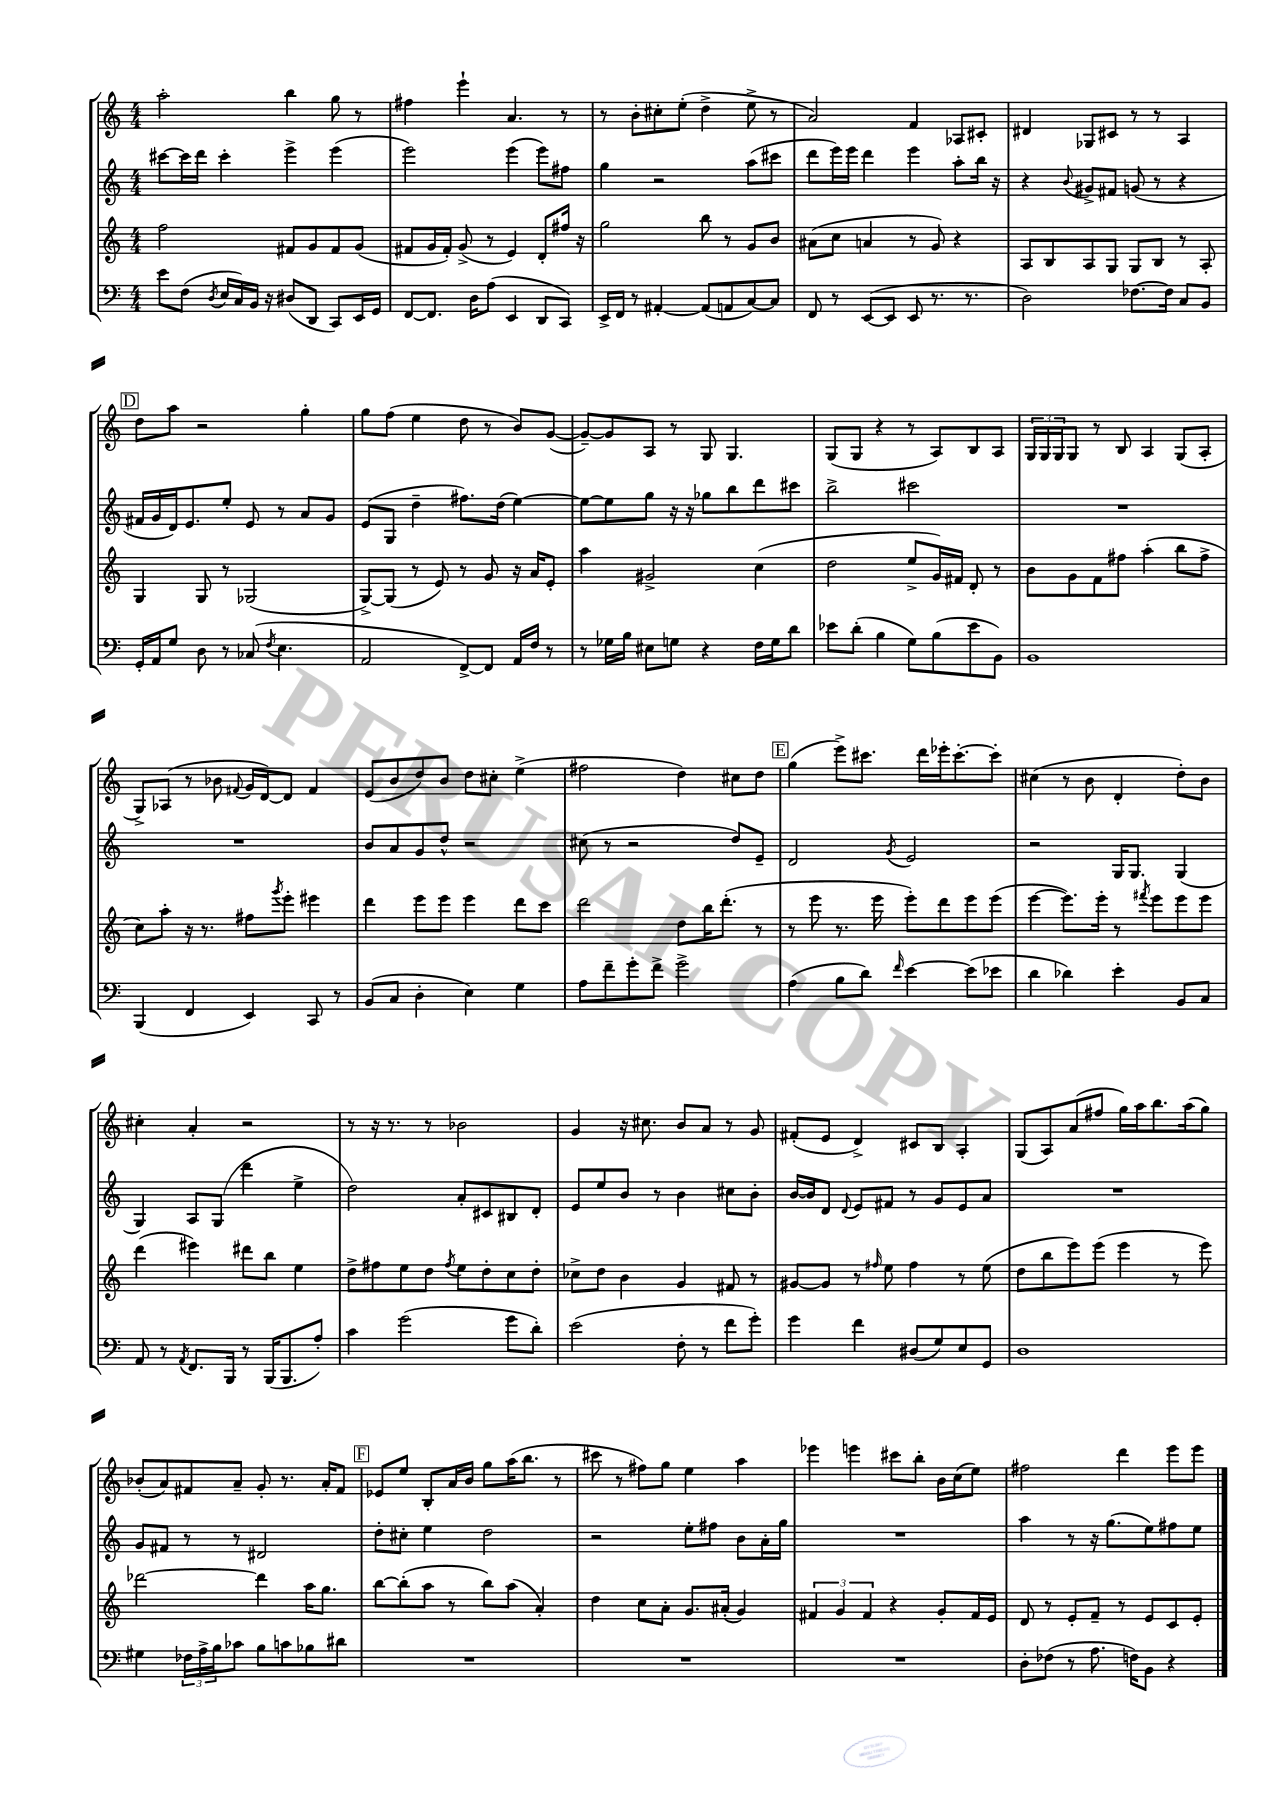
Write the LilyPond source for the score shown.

<<
\new StaffGroup <<
\new Staff = "s0" {
    \clef treble \key c \major \numericTimeSignature \time 4/4
    a''2-. b''4 g''8 r8 |
    fis''4 e'''4-! a'4. r8 |
    r8 b'8-. cis''8-. e''8-.( d''4-> e''8-> r8 |
    a'2) f'4 aes8 cis'8-. |
    dis'4 ges8 cis'8 r8 r8 a4 |
    \mark \markup { \box "D" } d''8 a''8 r2 g''4-. |
    g''8 f''8( e''4 d''8 r8 b'8) g'8~( |
    g'8~--) g'8 a8 r8 g8 g4. |
    g8( g8 r4 r8 a8) b8 a8 |
    \tuplet 3/2 { g16 g16 g16 } g8 r8 b8 a4 g8( a8-. |
    g8->) aes8( r8 bes'8 \appoggiatura { fis'8 } g'16 d'16~) d'8 fis'4 |
    e'8( b'8 d''8) b'8 d''8 cis''8-. e''4->( |
    fis''2 d''4) cis''8 d''8 |
    \mark \markup { \box "E" } g''4( e'''8->) cis'''8. d'''16 ees'''16-. cis'''8.~-. cis'''8-. |
    cis''4( r8 b'8 d'4-. d''8-.) b'8 |
    cis''4-. a'4-. r2 |
    r8 r16 r8. r8 bes'2 |
    g'4 r16 cis''8. b'8 a'8 r8 g'8 |
    fis'8-.( e'8 d'4->) cis'8 b8 a4-. |
    g8( a8) a'8( fis''8 g''16) a''16 b''8. a''16( g''8) |
    bes'8-.( a'8) fis'8 a'8-- g'8-. r8. a'16-. fis'8 |
    \mark \markup { \box "F" } ees'8 e''8 b8-. a'16 b'16 g''8 a''16( b''8. r8 |
    cis'''8 r8 fis''8) g''8 e''4 a''4 |
    ees'''4 e'''4 cis'''8 b''8-. b'16 c''16( e''8) |
    fis''2 d'''4 e'''8 e'''8 \bar "|." |
}
\new Staff = "s1" {
    \clef treble \key c \major \numericTimeSignature \time 4/4
    cis'''8~ cis'''16 d'''16 cis'''4-. e'''4-> e'''4( |
    e'''2) e'''4( e'''8) fis''8 |
    g''4 r2 a''8( cis'''8 |
    d'''8 e'''16) e'''16 d'''4 e'''4 a''8-. b''16 r16 |
    r4 \appoggiatura { b'8 } gis'8-> fis'8 g'8( r8 r4 |
    \mark \markup { \box "D" } fis'16 g'16 d'16) e'8. e''8-. e'8 r8 a'8 g'8 |
    e'8( g8 d''4-- fis''8.) d''16( e''4~) |
    e''8~ e''8 g''8 r16 r16 ges''8 b''8 d'''8 cis'''8 |
    b''2-> cis'''2 |
    R1 |
    R1 |
    b'8 a'8 g'8 d''8-^ r2 |
    cis''8( r8 r2 d''8) e'8-- |
    \mark \markup { \box "E" } d'2 \acciaccatura { g'8 } e'2 |
    r2 g16 g8. g4( |
    g4) a8 g8( d'''4 e''4-> |
    d''2) a'8-. cis'8 bis8 d'8-. |
    e'8 e''8 b'8 r8 b'4 cis''8 b'8-. |
    b'16~ b'16 d'8 \appoggiatura { d'8 } e'8 fis'8 r8 g'8 e'8 a'8 |
    R1 |
    g'8 fis'8 r8 r8 dis'2 |
    \mark \markup { \box "F" } d''8-. cis''8-. e''4 d''2 |
    r2 e''8-. fis''8 b'8 a'16-. g''16 |
    R1 |
    a''4 r8 r16 g''8.( e''8) fis''8 e''8 \bar "|." |
}
\new Staff = "s2" {
    \clef treble \key c \major \numericTimeSignature \time 4/4
    f''2 fis'8 g'8 fis'8 g'8( |
    fis'8 g'16 fis'16-.) g'8->( r8 e'4) d'8-. fis''16 r16 |
    g''2 b''8 r8 g'8 b'8 |
    ais'8( c''8 a'4 r8 g'8) r4 |
    a8 b8 a8 g8 g8 b8 r8 a8-. |
    \mark \markup { \box "D" } g4 g8 r8 ges2( |
    g8~->) g8( r8 e'8) r8 g'8 r16 a'16 e'8-. |
    a''4 gis'2-> c''4( |
    d''2 e''8-> g'16) fis'16 d'8-. r8 |
    b'8 g'8 f'8 fis''8 a''4-.( b''8 fis''8-> |
    c''8) a''8-. r16 r8. fis''8 \acciaccatura { g'''8 } e'''8-. eis'''4 |
    d'''4 e'''8 e'''8 e'''4 d'''8 c'''8 |
    d'''2 d''8 b''16 d'''8.-.( r8 |
    \mark \markup { \box "E" } r8 e'''8 r8. e'''16 e'''8-.) d'''8 e'''8 e'''8( |
    e'''4~ e'''8.) e'''16-. r8 \acciaccatura { fis'''8 } e'''8 e'''8 e'''8 |
    d'''4( eis'''4) dis'''8 b''8 e''4 |
    d''8-> fis''8 e''8 d''8 \acciaccatura { fis''8 } e''8 d''8-. c''8 d''8-. |
    ces''8-> d''8 b'4 g'4 fis'8 r8 |
    gis'8~ gis'8 r8 \grace { fis''16 } e''8 fis''4 r8 e''8( |
    d''8 b''8 e'''8) e'''8( e'''4 r8 e'''8) |
    des'''2~ des'''4 a''16 g''8. |
    \mark \markup { \box "F" } b''8~ b''8-.( a''8 r8 b''8) a''8( a'4-.) |
    d''4 c''8 a'8-. g'8. ais'16-.( g'4) |
    \tuplet 3/2 { fis'4 g'4 fis'4 } r4 g'8-. fis'16 e'16 |
    d'8 r8 e'8-. f'8-- r8 e'8 c'8 e'8-. \bar "|." |
}
\new Staff = "s3" {
    \clef bass \key c \major \numericTimeSignature \time 4/4
    e'8 f8( \acciaccatura { d8 } e16 c16) b,16 r16 dis8( d,8 c,8) e,16 g,16 |
    f,8~ f,8. d16 a8( e,4 d,8 c,8) |
    e,16-> f,16 r8 ais,4~-. ais,8( a,8 c8~) c8 |
    f,8 r8 e,8~( e,8 e,8 r8. r8. |
    d2) fes8.~ fes16 c8 b,8 |
    \mark \markup { \box "D" } g,16-. a,16 g8 d8 r8 ces8( \acciaccatura { f8 } e4. |
    a,2 f,8~->) f,8 a,16 f16 r8 |
    r8 ges16 b16 eis8 g8 r4 f16 g16 d'8 |
    ees'8 d'8-.( b4 g8) b8( ees'8 b,8) |
    b,1 |
    b,,4( f,4 e,4) c,8 r8 |
    b,8( c8 d4-. e4) g4 |
    a8 f'8-- g'8-. f'8-> g'2-> |
    \mark \markup { \box "E" } a4( b8 d'8) \grace { f'16 } e'4~ e'8( ees'8 |
    d'4 des'4) e'4-. b,8 c8 |
    a,8 r8 \acciaccatura { a,8 } f,8. b,,16 r8 b,,16( b,,8. a8-.) |
    c'4 g'2( g'8 d'8-.) |
    e'2( f8-. r8 f'8 g'8-.) |
    g'4 f'4 dis8( g8) e8 g,8 |
    d1 |
    gis4 \tuplet 3/2 { fes16 a16-> b16 } ces'8 b8 c'8 bes8 dis'8 |
    \mark \markup { \box "F" } R1 |
    R1 |
    R1 |
    d8-. fes8( r8 a8. f16) b,8 r4 \bar "|." |
}
>>
>>
\layout { \context { \Score \remove "Bar_number_engraver" } }
